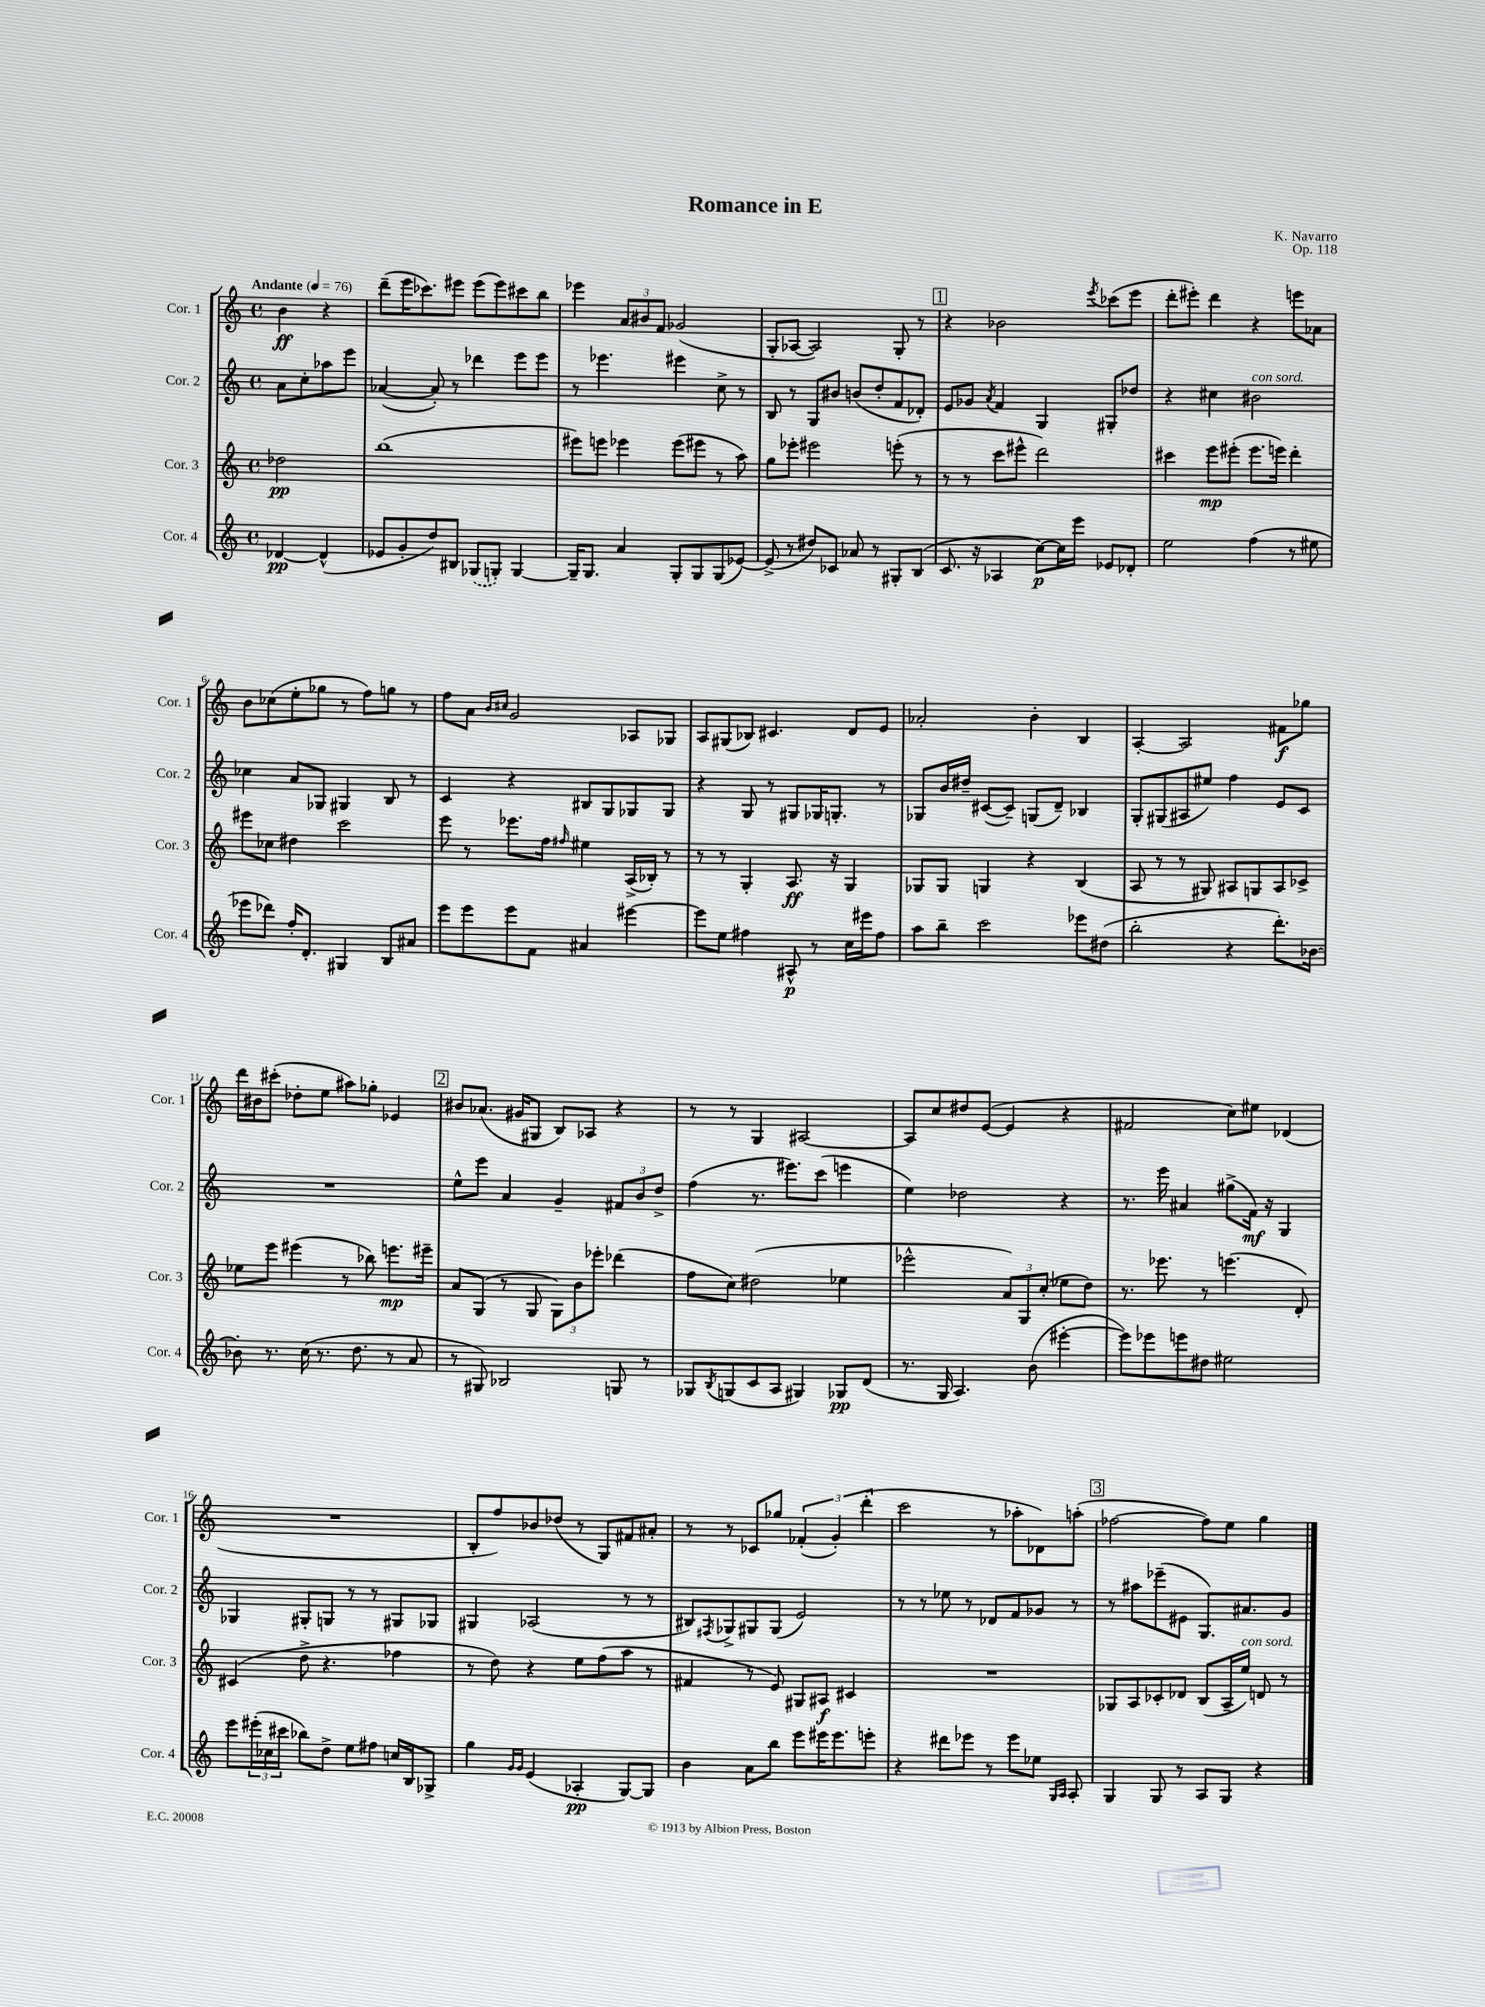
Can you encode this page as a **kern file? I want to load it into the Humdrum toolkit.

**kern	**dynam	**kern	**dynam	**kern	**dynam	**kern	**dynam
*part4	*part4	*part3	*part3	*part2	*part2	*part1	*part1
*staff4	*staff4	*staff3	*staff3	*staff2	*staff2	*staff1	*staff1
*I"Cor. 4	*	*I"Cor. 3	*	*I"Cor. 2	*	*I"Cor. 1	*
*I'Cor. 4	*	*I'Cor. 3	*	*I'Cor. 2	*	*I'Cor. 1	*
*clefG2	*	*clefG2	*	*clefG2	*	*clefG2	*
*k[]	*	*k[]	*	*k[]	*	*k[]	*
*M4/4	*	*M4/4	*	*M4/4	*	*M4/4	*
*met(c)	*	*met(c)	*	*met(c)	*	*met(c)	*
*MM76	*	*MM76	*	*MM76	*	*MM76	*
=	=	=	=	=	=	=	=
!	!	!	!	!	!	!LO:TX:a:B:t=Andante	!
[4d-X/	pp	2dd-X\	pp	8a\L	.	4b\	ff
.	.	.	.	8cc'\	.	.	.
(4d-^^/]	.	.	.	8aa-X\	.	4r	.
.	.	.	.	8eee\J	.	.	.
=1	=1	=1	=1	=1	=1	=1	=1
8e-X/L	.	(1bb	.	([4a-X/	.	(8ddd~\L	.
8g'/	.	.	.	.	.	16eee\K	.
.	.	.	.	.	.	8.ccc-X\)	.
8dd/)	.	.	.	8a-'/])	.	.	.
8B#X/J	.	.	.	8r	.	8eee#X\J	.
(8G-X/L	.	.	.	4ddd-X\	.	(8eee#\L	.
8Gn'/J)	.	.	.	.	.	8eee#\)	.
[4G/	.	.	.	8eee\L	.	8ccc#X\	.
.	.	.	.	8eee\J	.	8bb\J	.
=2	=2	=2	=2	=2	=2	=2	=2
16G~/KL]	.	8eee#X\L)	.	8r	.	4eee-X\	.
8.G/J	.	.	.	.	.	.	.
.	.	8eeen\J	.	4.eee-X\	.	.	.
4a/	.	4eee-X\	.	.	.	12a/L	.
.	.	.	.	.	.	12b#X/	.
.	.	.	.	.	.	12f/J	.
8G'/L	.	(8eee-\L	.	4eee#X\	.	(2g-X/	.
8G/	.	8eee#X\J	.	.	.	.	.
(8G/	.	8r	.	8cc^\	.	.	.
[8e-X/J)	.	8aa\)	.	8r	.	.	.
=3	=3	=3	=3	=3	=3	=3	=3
(8e-^/]	.	8gg\L	.	8B/	.	8G'/L	.
8r	.	8eee-X'\J	.	8r	.	[8A-X/J	.
8dd#X/L)	.	2eee#X\	.	8G/L	.	2A-/])	.
8c-X/J	.	.	.	8b#X/J	.	.	.
8a-X/	.	.	.	(8bn/L	.	.	.
8r	.	.	.	8dd'/	.	.	.
8G#X'/L	.	(8eeen'\	.	8f/	.	8G'/	.
(8B/J	.	8r	.	8d-X'/J)	.	8r	.
!!LO:REH:place=s1:t=1
=4	=4	=4	=4	=4	=4	=4	=4
8.c/	.	8r	.	8e/L	.	4r	.
.	.	8r	.	8g-X/J	.	.	.
16r	.	.	.	.	.	.	.
.	.	.	.	8qa/	.	.	.
4A-X/	.	8ccc\L	.	4f/	.	2b-X\	.
.	.	8eee#X^^\J	.	.	.	.	.
[8cc\L)	p	2ddd\)	.	4G/	.	.	.
16cc\L]	.	.	.	.	.	.	.
16eee\JJ	.	.	.	.	.	.	.
.	.	.	.	.	.	8qeee/	.
8e-X/L	.	.	.	8G#X'/L	.	(8ccc-X\L	.
8d-X'/J	.	.	.	8dd-X/J	.	8eee\J	.
=5	=5	=5	=5	=5	=5	=5	=5
2ee\	.	4ccc#X\	.	4r	.	8ddd'\L	.
.	.	.	.	.	.	8eee#X'\J)	.
.	.	8eee\L	mp	4cc#X\	.	4ddd\	.
.	.	(8eee#X'\J	.	.	.	.	.
!	!	!	!	!LO:TX:a:i:t=con sord.	!	!	!
(4ff\	.	8.eee#\L	.	2b#X\	.	4r	.
.	.	16eeen\Jk)	.	.	.	.	.
8r	.	4ddd'\	.	.	.	8eeen\L	.
8ee#X\	.	.	.	.	.	8a-X\J	.
!!LO:LB:g=z
=6	=6	=6	=6	=6	=6	=6	=6
8eee-X\L	.	8eee#X\L	.	4cc-X\	.	8b\L	.
8ddd-X\J)	.	8cc-X\J	.	.	.	(8cc-X\	.
16ff'/KL	.	4dd#X\	.	8a/L	.	8ee'\	.
8.d'/J	.	.	.	.	.	.	.
.	.	.	.	8G-X/J	.	8gg-X\J	.
4G#X/	.	2ccc\	.	4G#X/	.	8r	.
.	.	.	.	.	.	8ff\L)	.
8B/L	.	.	.	8B/	.	8ggn\J	.
8a#X/J	.	.	.	8r	.	8r	.
=7	=7	=7	=7	=7	=7	=7	=7
8eee\L	.	8eee\	.	4c/	.	8ff\L	.
8eee\	.	8r	.	.	.	8a\J	.
.	.	.	.	.	.	16qqb/LL	.
.	.	.	.	.	.	16qqcc#X/JJ	.
8eee\	.	8.eee-X\L	.	4r	.	2g/	.
8f\J	.	.	.	.	.	.	.
.	.	16ff\Jk	.	.	.	.	.
.	.	16qqff#X/	.	.	.	.	.
4a#X/	.	4ee#X\	.	8B#X/L	.	.	.
.	.	.	.	8G/	.	.	.
[4eee#X\	.	(16A^/LL	.	8G-X/	.	8A-X/L	.
.	.	16B-X'/JJ)	.	.	.	.	.
.	.	8r	.	8G-/J	.	8G-X/J	.
=8	=8	=8	=8	=8	=8	=8	=8
8eee#\L]	.	8r	.	4r	.	8A/L	.
8ee\J	.	8r	.	.	.	(8G#X/	.
4ff#X\	.	4G'/	.	8G/	.	8B-X/J)	.
.	.	.	.	8r	.	4.c#X/	.
8A#X^^/	p	8.A/	ff	8G#X/L	.	.	.
8r	.	.	.	16G-X/K	.	.	.
.	.	16r	.	8.Gn'/J	.	.	.
16cc\LL	.	4G/	.	.	.	8d/L	.
16eee#X\J	.	.	.	.	.	.	.
8ff#\J	.	.	.	8r	.	8e/J	.
=9	=9	=9	=9	=9	=9	=9	=9
8aa\L	.	8G-X/L	.	8G-X/L	.	2a-X'/	.
8bb~\J	.	8G-/J	.	16b/L	.	.	.
.	.	.	.	16dd#X~/JJ	.	.	.
2ccc\	.	4Gn/	.	([8c#X/L	.	.	.
.	.	.	.	8c#~/J])	.	.	.
.	.	4r	.	(8Gn/L	.	4b'\	.
.	.	.	.	8d~/J)	.	.	.
8eee-X\L	.	(4B/	.	4B-X/	.	4B/	.
(8dd#X\J	.	.	.	.	.	.	.
=10	=10	=10	=10	=10	=10	=10	=10
2bb'\	.	8A/	.	8G'/L	.	[4A'/	.
.	.	8r	.	(8G#X/	.	.	.
.	.	8r	.	8A#X/	.	2A/]	.
.	.	8G#X/)	.	8ee#X/J)	.	.	.
4r	.	8A#X/L	.	4ff\	.	.	.
.	.	8Gn/	.	.	.	.	.
8.ddd'\L)	.	8A#/	.	8e/L	.	8f#X\L	f
.	.	8c-X^/J	.	8c/J	.	8gg-X\J	.
[16b-X\Jk	.	.	.	.	.	.	.
!!LO:LB:g=z
=11	=11	=11	=11	=11	=11	=11	=11
8b-X'\]	.	8ee-X\L	.	1r	.	16ddd\LL	.
.	.	.	.	.	.	16b#X\J	.
8.r	.	8eee\J	.	.	.	(8ccc#X'\J	.
.	.	(4eee#X\	.	.	.	8dd-X'\L	.
(16cc\	.	.	.	.	.	.	.
8.r	.	.	.	.	.	8ee\J	.
.	.	8r	.	.	.	8aa#X\L)	.
8.dd\	.	.	.	.	.	.	.
.	.	8bb-X\)	.	.	.	8gg-X'\J	.
8r	.	8.eeen\L	mp	.	.	4e-X/	.
8a/	.	.	.	.	.	.	.
.	.	16eee#X~\Jk	.	.	.	.	.
!!LO:REH:place=s1:t=2
=12	=12	=12	=12	=12	=12	=12	=12
8r	.	8a/L	.	8ee^^\L	.	8b#X/L	.
8G#X/)	.	(8G/J	.	8eee\J	.	(8.a-X/J	.
2B-X/	.	8r	.	4a/	.	.	.
.	.	.	.	.	.	16g#X/KL	.
.	.	8G/	.	.	.	8G#X/J	.
.	.	12G\L)	.	4g~/	.	8B/L)	.
.	.	12b\	.	.	.	.	.
.	.	.	.	.	.	8A-X/J	.
.	.	12eee-X'\J	.	.	.	.	.
8Gn/	.	(4ddd-X\	.	12f#X/L	.	4r	.
.	.	.	.	12b/	.	.	.
8r	.	.	.	.	.	.	.
.	.	.	.	12dd^/J	.	.	.
=13	=13	=13	=13	=13	=13	=13	=13
8G-X/L	.	8ff\L	.	(4ff\	.	8r	.
8qB/	.	.	.	.	.	.	.
(8Gn/	.	8cc\J)	.	.	.	8r	.
8c/	.	(2dd#X\	.	8.r	.	4G/	.
8A/J	.	.	.	.	.	.	.
.	.	.	.	8.eee#X\L)	.	.	.
4G#X/)	.	.	.	.	.	[2A#X/	.
.	.	.	.	(8ccc\J	.	.	.
8G-X/L	pp	4ee-X\	.	4eeen\	.	.	.
(8d/J	.	.	.	.	.	.	.
=14	=14	=14	=14	=14	=14	=14	=14
8.r	.	2eee-X^^\	.	4ee\)	.	8A#/L]	.
.	.	.	.	.	.	8cc/	.
16G/	.	.	.	.	.	.	.
4.A/)	.	.	.	2dd-X\	.	8dd#X/	.
.	.	.	.	.	.	([8e/J	.
.	.	12a/L)	.	.	.	4e/]	.
.	.	12G/	.	.	.	.	.
(8b\	.	.	.	.	.	.	.
.	.	(12cc'/J	.	.	.	.	.
[4eee#X'\	.	8ee-X\L	.	4r	.	4r	.
.	.	8dd\J)	.	.	.	.	.
=15	=15	=15	=15	=15	=15	=15	=15
8eee#\L])	.	8.r	.	8.r	.	2f#X/	.
8eee-X\	.	.	.	.	.	.	.
.	.	8.eee-X\	.	16eee\	.	.	.
8eeen\	.	.	.	4a#X/	.	.	.
8dd#X\J	.	8r	.	.	.	.	.
2ee#X\	.	(4.eeen\	.	(8gg#X^\L	.	8cc\L)	.
.	.	.	.	16f\Jk)	mf	8ee#X\J	.
.	.	.	.	16r	.	.	.
.	.	.	.	4G/	.	(4d-X/	.
.	.	8d'/)	.	.	.	.	.
!!LO:LB:g=z
=16	=16	=16	=16	=16	=16	=16	=16
8eee\L	.	(4c#X/	.	4G-X/	.	1r	.
(24eee#X'\L	.	.	.	.	.	.	.
24cc-X\	.	.	.	.	.	.	.
24ccc#X\JJ	.	.	.	.	.	.	.
8bb-X\L)	.	8dd^\	.	8G#X'/L	.	.	.
8dd^\J	.	4.r	.	8Gn/J	.	.	.
8ee\L	.	.	.	8r	.	.	.
8ff#X\J	.	.	.	8r	.	.	.
16ccn/LL	.	4ff-X\	.	8G#X/L	.	.	.
16B/J	.	.	.	.	.	.	.
8G-X^/J	.	.	.	8G-X/J	.	.	.
=17	=17	=17	=17	=17	=17	=17	=17
4gg\	.	8r	.	4G#X/	.	8B'/L	.
.	.	8dd\)	.	.	.	8ff/)	.
16qqg/LL	.	.	.	.	.	.	.
16qqg/JJ	.	.	.	.	.	.	.
(4e/	.	4r	.	(2A-X/	.	8b-X/	.
.	.	.	.	.	.	(8dd-X/J	.
4A-X'/	pp	8ee\L	.	.	.	8r	.
.	.	(8ff\	.	.	.	8G/L)	.
[8G/L)	.	8aa\J	.	8r	.	8f#X/	.
8G/J]	.	8r	.	8r	.	8a#X'/J	.
=18	=18	=18	=18	=18	=18	=18	=18
4b\	.	4f#X/	.	8B#X/L)	.	8r	.
.	.	.	.	8qF#X/	.	.	.
.	.	.	.	8G-X^/	.	8r	.
8a\L	.	8r	.	8G#X/	.	8c-X/L	.
8bb\J	.	8e/)	.	(8G#/J	.	8gg-X/J	.
8eee\L	.	8G#X/L	.	2e/)	.	(6f-X'/	.
16eee#X\K	.	8A#X/J	f	.	.	.	.
.	.	.	.	.	.	6g'/)	.
8.eee#\	.	.	.	.	.	.	.
.	.	4c#X/	.	.	.	.	.
.	.	.	.	.	.	(6ddd'\	.
8eeen'\J	.	.	.	.	.	.	.
=19	=19	=19	=19	=19	=19	=19	=19
4r	.	1r	.	8r	.	2ccc\	.
.	.	.	.	8r	.	.	.
8ddd#X\L	.	.	.	8ee-X\	.	.	.
8eee-X\J	.	.	.	8r	.	.	.
8r	.	.	.	8d-X/L	.	8r	.
8eee-\L	.	.	.	8f/	.	8aa-X'\L	.
8ee-X\J	.	.	.	8g-X/J	.	8d-X\)	.
16qqG/LL	.	.	.	.	.	.	.
16qqA/JJ	.	.	.	.	.	.	.
8A'/	.	.	.	8r	.	(8aan'\J	.
!!LO:REH:place=s1:t=3
=20	=20	=20	=20	=20	=20	=20	=20
4G/	.	8G-X/L	.	8r	.	[2ff-X\	.
.	.	8A/	.	8aa#X\L	.	.	.
8G/	.	8c-X'/	.	(8eee-X~\	.	.	.
8r	.	8d-X/J	.	8e#X\J	.	.	.
8A/L	.	(8B/L	.	8.G/L)	.	8ff-\L])	.
8G/J	.	16A~/L	.	.	.	8ee\J	.
!	!	!LO:TX:a:i:t=con sord.	!	!	!	!	!
.	.	16ee/JJ)	.	8.a#X/	.	.	.
4r	.	8dn/	.	.	.	4gg\	.
.	.	8r	.	8g/J	.	.	.
==	==	==	==	==	==	==	==
*-	*-	*-	*-	*-	*-	*-	*-
